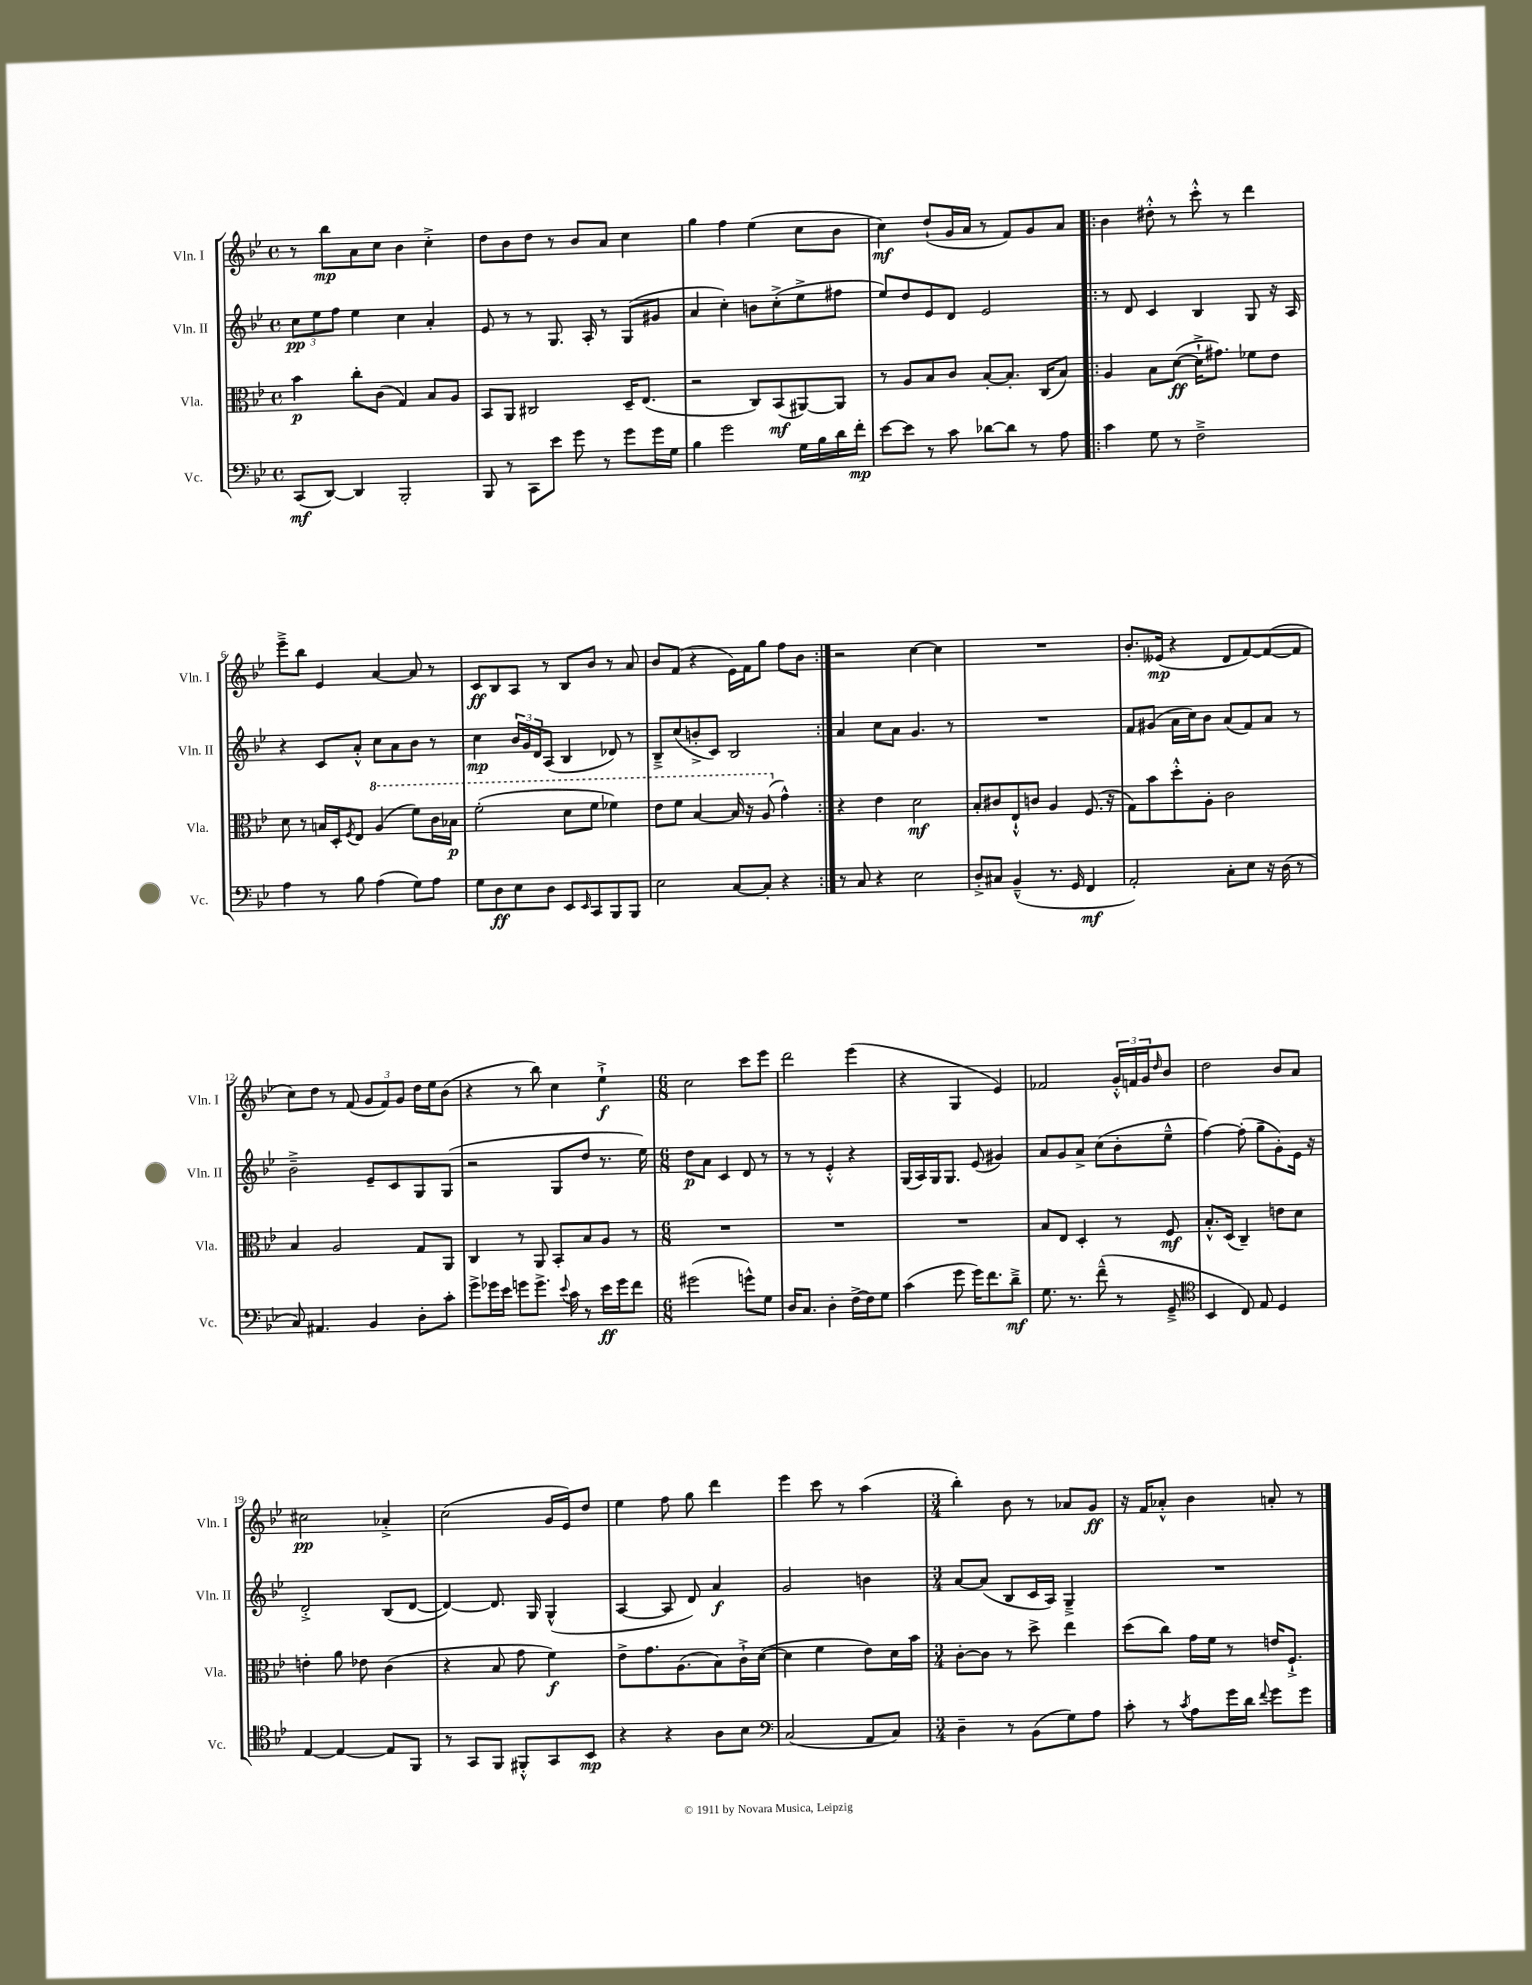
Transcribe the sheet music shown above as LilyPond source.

<<
\new StaffGroup <<
\new Staff = "s0" \with { instrumentName = "Vln. I" shortInstrumentName = "Vln. I" } {
    \clef treble \key bes \major \defaultTimeSignature \time 4/4
    r8 bes''8\mp a'8 c''8 bes'4 c''4-.-> |
    d''8 bes'8 d''8 r8 bes'8 a'8 c''4 |
    g''4 f''4 ees''4( c''8 bes'8 |
    c''4\mf) d''8-!( g'16 a'16 r8 f'8) g'8 a'8 |
    \repeat volta 2 { bes'4 dis''8-.-^ r8 c'''8-.-^ r8 d'''4 |
    ees'''8---> bes''8 ees'4 a'4~ a'8 r8 |
    c'8\ff bes8 a8 r8 bes8 bes'8 r8 a'8 |
    bes'8 f'8( r4 ees'16) f'16 g''8 f''8 bes'8 | }
    r2 c''4~ c''4 |
    R1 |
    bes'8.-. eeses'16\mp( r4 d'8 f'8~) f'8~( f'8 |
    c''8) d''8 r8 f'8( \tuplet 3/2 { g'8 f'8) g'8 } d''16 ees''16 bes'8( |
    r4 r8 bes''8) c''4 ees''4-!->\f |
    \numericTimeSignature \time 6/8 c''2 c'''8 ees'''8 |
    d'''2 ees'''4( |
    r4 g4 ees'4) |
    fes'2 \tuplet 3/2 { g'16-.-^ f'16 g'16 } \grace { d''16 } bes'8 |
    d''2 bes'8 a'8 |
    cis''2\pp aes'4-.-> |
    c''2( g'16 ees'16) d''8 |
    ees''4 f''8 g''8 d'''4 |
    ees'''4 c'''8 r8 a''4( |
    \numericTimeSignature \time 3/4 bes''4-.) bes'8 r8 aes'8 g'8\ff |
    r16 f'16 aes'8-.-^ bes'4 a'8-. r8 \bar "|." |
}
\new Staff = "s1" \with { instrumentName = "Vln. II" shortInstrumentName = "Vln. II" } {
    \clef treble \key bes \major \defaultTimeSignature \time 4/4
    \tuplet 3/2 { c''8\pp ees''8 f''8 } ees''4 c''4 a'4-. |
    ees'8 r8 r8 g8. a16-. r8 g8( gis'8 |
    a'4 c''4-.) b'8 c''8-.->( ees''8-> fis''8 |
    ees''8) d''8 ees'8 d'8 ees'2 |
    \repeat volta 2 { r8 d'8 c'4 bes4 g8 r16 a16 |
    r4 c'8 a'8-.-^ c''8 a'8 bes'8 r8 |
    c''4\mp \tuplet 3/2 { bes'16 g'16 d'16 } a8( bes4 des'8) r8 |
    bes8---> c''8( b'8-.-> c'8) bes2 | }
    a'4 c''8 a'8 g'4. r8 |
    R1 |
    f'8 gis'8( a'16 c''16) bes'8 a'8( f'8) a'8 r8 |
    bes'2---> ees'8-- c'8 g8 g8( |
    r2 g8 d''8 r8. ees''16) |
    \numericTimeSignature \time 6/8 d''8\p a'8 c'4 d'8 r8 |
    r8 r8 ees'4-.-^ r4 |
    g16( a16) g16 g8. ees'8( gis'4) |
    a'8 g'8 a'8-> c''8( bes'8-. ees''8---^ |
    f''4~) f''8-.( g''8-- g'8-.) ees'16 r16 |
    d'2-.-> bes8( d'8~ |
    d'4~) d'8. g16 g4-^( |
    a4~ a8 d'8) a'4\f |
    g'2 b'4 |
    \numericTimeSignature \time 3/4 a'8~ a'8( bes8 c'16 a16) g4---> |
    R2. \bar "|." |
}
\new Staff = "s2" \with { instrumentName = "Vla." shortInstrumentName = "Vla." } {
    \clef alto \key bes \major \defaultTimeSignature \time 4/4
    bes'4\p c''8-. c'8( g4) bes8 a8 |
    bes,8 a,8 cis2 d16-- ees8.( |
    r2 c8) bes,8\mf( ais,8~) ais,8 |
    r8 a8 bes8 c'8 bes8~-. bes8.-. c16( bes8) |
    \repeat volta 2 { a4 bes8 d'8~\ff( d'16-!-> gis'8.) fes'8 ees'8 |
    d'8 r8 b16 d16-. \acciaccatura { f8 } ees8 \ottava #1 a'4( f''8) c''16 bes'!16\p |
    f''2-.( d''8 f''8 fes''4) |
    ees''8 f''8 bes'4~ bes'16 r16 a'8( \ottava #0 g'4-^) | }
    r4 ees'4 d'2\mf |
    bes8-. cis'8 ees8-!-^ c'8 a4 f8.( r16 |
    g8) bes'8 d''8-.-^ a8-. c'2 |
    bes4 a2 g8 a,8 |
    c4 r8 a,8 bes,8-. bes8 a8 r8 |
    \numericTimeSignature \time 6/8 R2. |
    R2. |
    R2. |
    bes8 ees8 d4-. r8 f8\mf |
    bes8.-.-^ d16( c4--) e'8 d'8 |
    e'4-. a'8 ees'8 c'4( |
    r4 bes8 g'8 f'4\f) |
    ees'8-> g'8. a8.( bes8) c'16-!-> d'16~( |
    d'4 f'4 ees'8) d'16 bes'16 |
    \numericTimeSignature \time 3/4 c'8~-. c'8 r8 d''8-> ees''4 |
    d''8( c''8) g'16 f'16 r8 e'16 f8.-!-> \bar "|." |
}
\new Staff = "s3" \with { instrumentName = "Vc." shortInstrumentName = "Vc." } {
    \clef bass \key bes \major \defaultTimeSignature \time 4/4
    c,8\mf( d,8~) d,4 bes,,2-. |
    bes,,8 r8 c,8 ees'8 g'8 r8 g'8 g'16 g16 |
    bes4 g'2 g16 bes16 d'16 f'16-.\mp |
    ees'8~ ees'8 r8 c'8 des'8~ des'8 r8 a8 |
    \repeat volta 2 { c'4 g8 r8 f2---> |
    a4 r8 bes8 a4( g8) a8 |
    g8 d8\ff ees8 d8 ees,8 \grace { ees,16 } c,8 bes,,8 bes,,8 |
    ees2 c8~ c8-. r4 | }
    r8 c8 r4 ees2 |
    d8-.-> cis8 bes,4---^( r8. g,16 f,4\mf |
    a,2-.) c8-. ees8 r16 d16( r8 |
    c8) ais,4. bes,4 d8-. c'8-. |
    g'8-> ges'16 ees'16 g'8 g'8.-> \appoggiatura { ees'8 } c'16 r8 ees'16\ff g'16 f'8 |
    \numericTimeSignature \time 6/8 gis'2( g'8-^) g8 |
    d16 c8. d4-. f16~-> f16 g8 |
    c'4( g'8 g'16) f'8. d'8--->\mf |
    g8. r8. f'8---^( r8 g,8---> |
    \clef tenor bes,4 c8) ees8 d4 |
    ees4~ ees4~ ees8 f,8 |
    r8 g,8 f,8 fis,8-.-^ g,8 bes,8\mp |
    r4 r4 a8 bes8 |
    \clef bass c2( a,8 c8) |
    \numericTimeSignature \time 3/4 d4-- r8 bes,8( g8) a8 |
    c'8-. r8 \acciaccatura { c'8 } a8 g'16 d'16 \appoggiatura { f'8 } g'8 g'8 \bar "|." |
}
>>
>>
